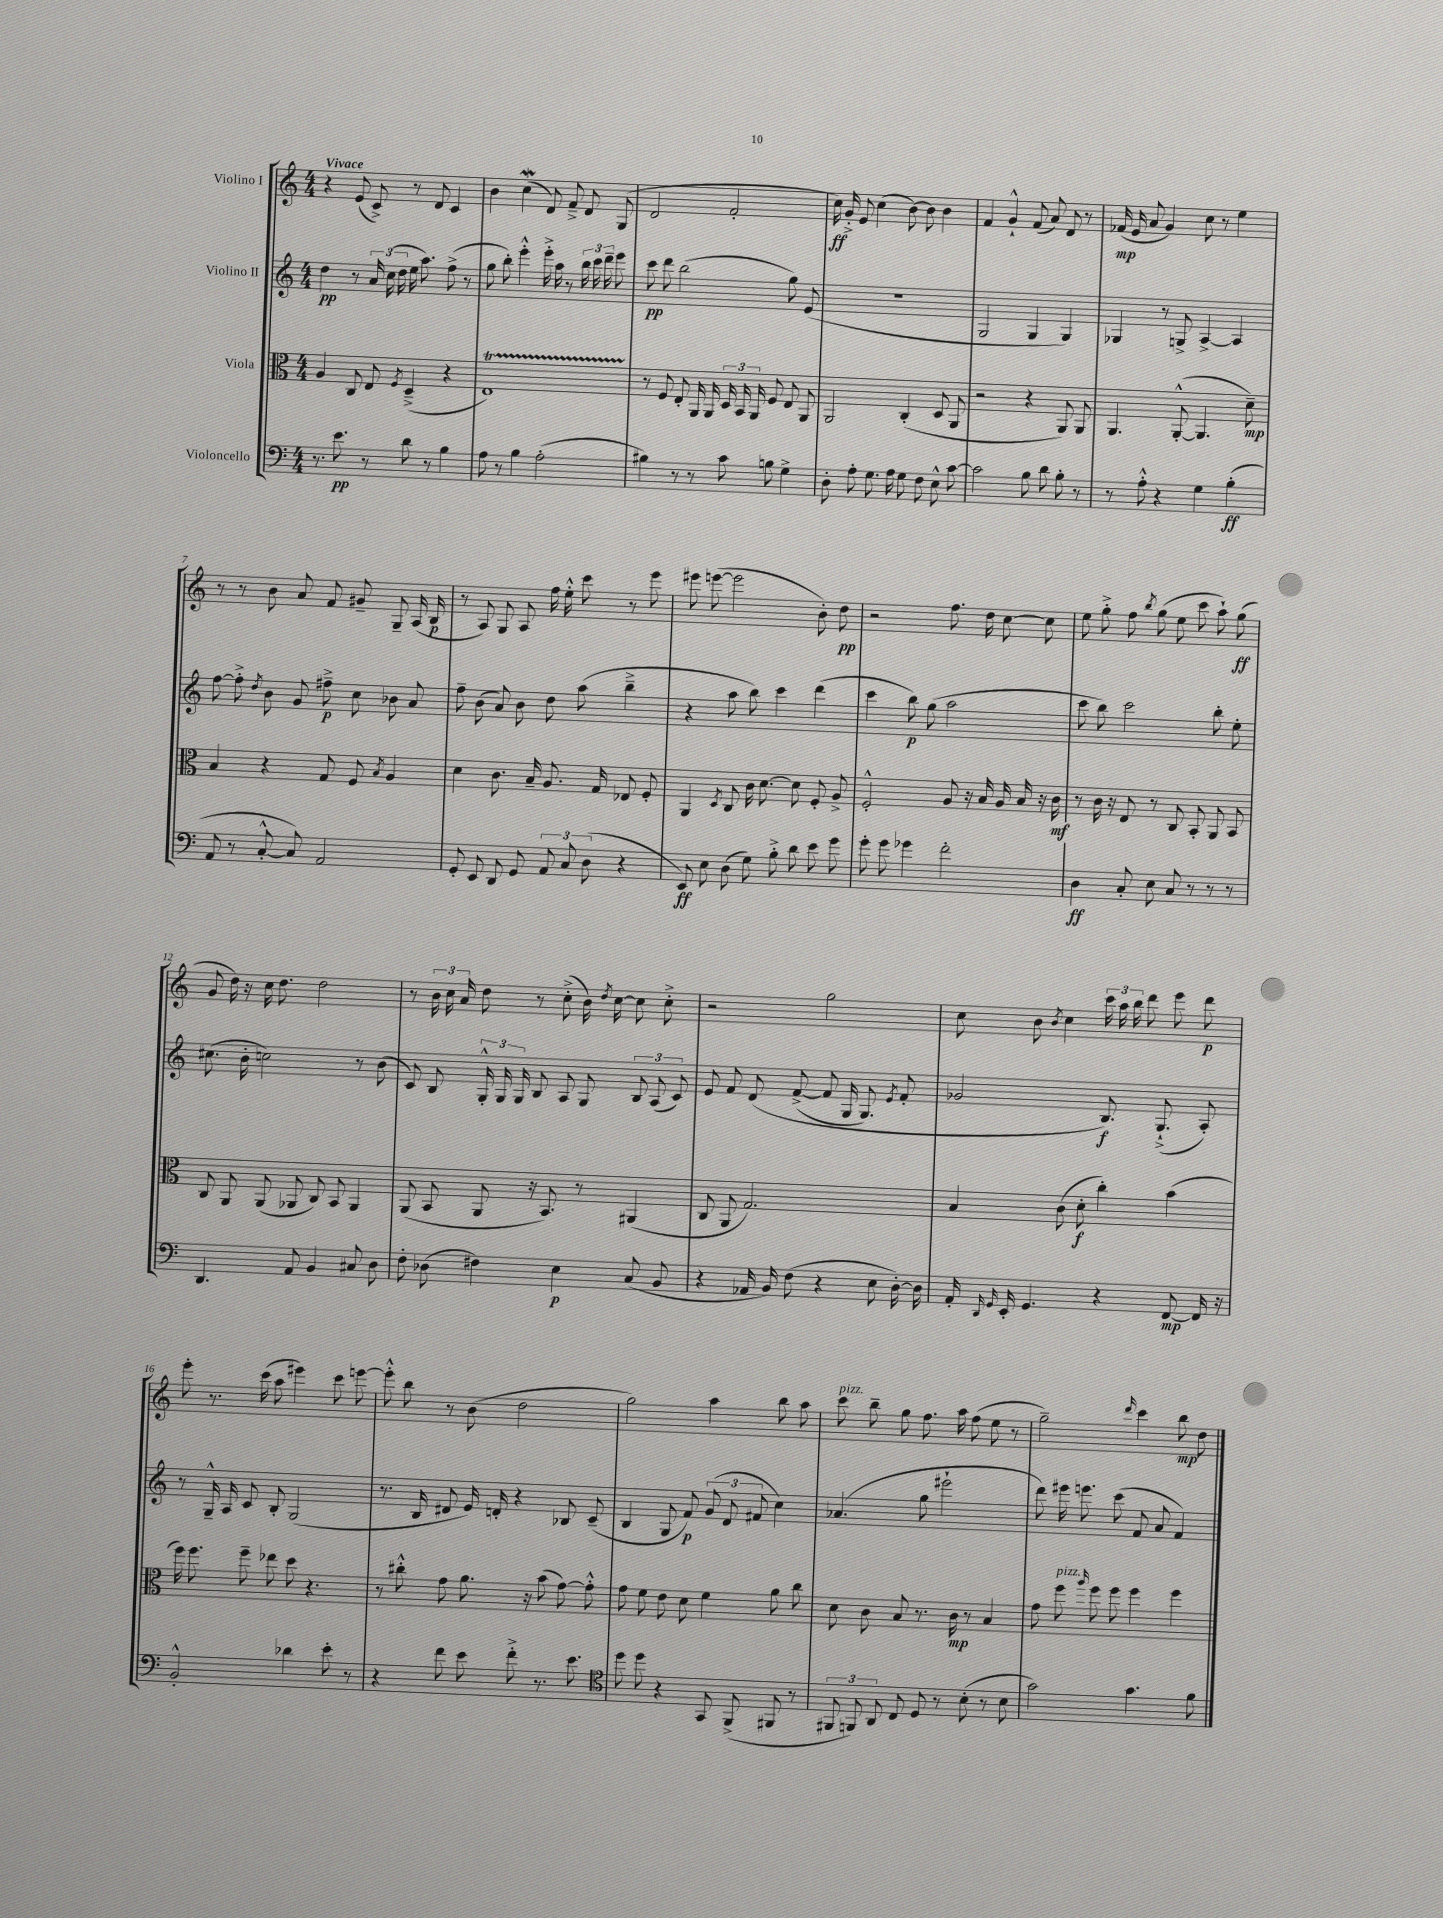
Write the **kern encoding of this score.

**kern	**kern	**kern	**kern
*staff4	*staff3	*staff2	*staff1
*clefF4	*clefC3	*clefG2	*clefG2
*k[]	*k[]	*k[]	*k[]
*M4/4	*M4/4	*M4/4	*M4/4
8.r	4A/	4dd\	4r
8.e\	.	.	.
.	8C/	8r	(8e/
8r	8E/	24a/	8c^/)
.	.	(24cc\	.
.	.	24dd\	.
.	8qF/	.	.
8d\	(4D~^/	16ee\	8r
.	.	8.aa\)	.
8r	.	.	8d/
4B\	4r	(8ff^\	4c/
.	.	8r	.
=	=	=	=
8A\	1E)	8gg\	4b\
8r	.	8bb'\)	.
4B\	.	4eee'^^\	(4cc\
(2A'\	.	16eee'^\	8d/)
.	.	16aa\	.
.	.	8r	8f~^/
.	.	24bb\	8d/
.	.	24ccc\	.
.	.	24ddd~\	.
.	.	8eee\	(8G/
=	=	=	=
4B#\)	8r	8ccc\	2d/
.	8F/	8ddd\	.
8r	8E'/	(2bb\	.
8r	16AA/	.	.
.	16AA/	.	.
8c\	24D/	.	2f'/
.	24BB/	.	.
.	24AA/	.	.
8B\	8F/	.	.
4G^\	8E/	8gg\)	.
.	8AA/	(8e/	.
=	=	=	=
8D'\	2AA/	1r	16cc\)
.	.	.	16g'^/
8A'\	.	.	8e/
8.G\	.	.	(4cc\
16A\	.	.	.
8G\	(4C'/	.	[8b\)
8F\	.	.	8b\]
8E^^\	8D/	.	4b\
[8c\	8AA/	.	.
=	=	=	=
2c\]	2r	2G/	4f/
.	.	.	4g`^^/
8B\	4r	4G/	(8f/
8d\	.	.	8a/)
8B'\	8AA/)	4G/)	8d/
8r	8AA/	.	8r
=	=	=	=
8r	4.AA/	4G-/	(16f-/
.	.	.	16e/
8A'^^\	.	.	8a/
4r	.	8r	4g/)
.	([8AA'^^/	8G^/	.
4G\	4.AA/]	[4A^/	8cc\
.	.	.	8r
(4B'\	.	4A/]	4ee\
.	8d~\)	.	.
=	=	=	=
8AA/	4B/	[8ff\	8r
8r	.	8ff'^\]	8r
.	.	8qdd/	.
[8C'^^/	4r	8b\	8b\
8C/])	.	8g/	8a/
2AA/	8G/	8ff#~^\	8f/
.	8F/	8cc\	8g#~/
.	8qB/	.	.
.	4A/	8b-\	8G~/
.	.	8a/	(16A/
.	.	.	16B/
=	=	=	=
8GG'/	4d\	8ff~\	8r
8EE/	.	(8b\	8A/)
8DD/	8.c\	8a/)	8G/
8GG/	.	8b\	8A/
.	16B~/	.	.
12AA/	8.A/	8dd\	16ff\
.	.	.	16ee'^^\
12C/	.	.	.
.	.	(8aa\	8ccc\
(12D\	.	.	.
.	16G/	.	.
4r	8E-/	4bb~^\	8r
.	8F'/	.	8eee\
=	=	=	=
8EE/)	4AA/	4r	8eee#\
8E\	.	.	([8eee\
.	8qD/	.	.
(8D\	8C/	8aa\	2eee\]
8G\)	16c\	8bb\)	.
.	[8.d\	.	.
8B'^\	.	4ccc\	.
8d\	8d\]	.	.
8e\	8F'/	(4ddd\	8b'\)
8g\	8A^/	.	8dd\
=	=	=	=
8g'\	2F'^^/	4ccc\	2r
8g\	.	.	.
4g-\	.	8bb\)	.
.	.	(8gg\	.
2f'\	8A/	2aa\	8.ff\
.	16r	.	.
.	16B/	.	16dd\
.	16A/	.	[8cc\
.	16B/	.	.
.	16r	.	8cc\]
.	16c\	.	.
=	=	=	=
4D\	8r	8ccc\	8ee\
.	16c\	8bb\)	8gg'^\
.	16r	.	.
8C'/	8E/	2ccc\	8ff\
.	.	.	8qbb/
8E\	8r	.	(8gg\
8C/	8C/	.	8ee\
8r	8BB'/	.	8ccc\
8r	8AA/	8bb'\	8aa`\)
8r	8BB/	8ee'\	(8gg\
=	=	=	=
4.DD/	8C/	(8.cc#\	8g/
.	8AA/	.	16dd\)
.	.	16b'\	16r
.	(8AA/	2cc\)	16cc\
.	.	.	8.dd\
8AA/	8AA-/	.	.
4BB/	8C/)	.	2dd\
.	8BB/	.	.
8C#/	4AA-/	8r	.
8D\	.	(8b\	.
=	=	=	=
8F'\	(8AA/	8c/)	8r
(8D-\	8BB/	8B/	24b\
.	.	.	24cc\
.	.	.	24a/
4F#\)	8AA/	24G'^^/	8dd\
.	.	24G/	.
.	.	24G/	.
.	16r	8B/	8r
.	8.BB/)	.	.
4E\	.	8A/	(8cc'^\
.	8r	8G/	16b\)
.	.	.	8qdd/
.	.	.	[16cc\
(8C/	(4AA#/	12B/	8cc\]
.	.	(12A/	.
8BB/	.	.	8cc'^\
.	.	12c/)	.
=	=	=	=
4r	8C/	8e/	2r
.	8AA/	8f/	.
16AA-/	2.G/)	&(8d/	.
16BB/)	.	.	.
(8F\	.	([8f^/	.
4r	.	8f/]	2gg\
.	.	16G/	.
.	.	8.G/)	.
8E\	.	.	.
.	.	8qe/	.
[16D'\)	.	8f'/	.
16D\]	.	.	.
=	=	=	=
16AA'/	4B/	2g-/	8cc\
16qqDD/	.	.	.
16qqGG/	.	.	.
16EE'/	.	.	.
4.GG/	.	.	8b\
.	.	.	8qb/
.	(8c\	.	4cc\
.	8d'\	.	.
4r	4cc'\)	8.B/&)	24ccc\
.	.	.	24aa\
.	.	.	24bb\
.	.	.	8ddd\
.	.	(8.G`^/	.
[8FF/	(4b\	.	8eee\
16FF/]	.	8A'/)	8ddd\
16r	.	.	.
=	=	=	=
2BB'^^/	16ff\)	8r	8eee'\
.	8.ff\	.	.
.	.	16G~^^/	8.r
.	.	16A/	.
.	8ff~\	8c/	.
.	.	.	(16ccc\
.	8ee-\	8B'/	8aa\
4d-\	8dd\	(2G/	4eee#\)
.	4.r	.	.
8e'\	.	.	8ccc\
8r	.	.	[8eee\
=	=	=	=
4r	8r	8.r	8eee'^^\]
.	8cc#'^^\	.	8bb\
.	.	16B/	.
8f\	8g\	8d#/	8r
8e\	8.a\	16e/)	(8b\
.	.	16d'/	.
8f'^\	.	4r	2dd\
.	16r	.	.
8.r	(8b\	.	.
.	[8g\)	8B-/	.
8.e\	.	.	.
.	8g'^^\]	(8c~/	.
=	=	=	=
*clefC4	*	*	*
8dd\	8g\	4B/	2gg\)
8dd\	8f\	.	.
4r	8e\	8G/	.
.	8d\	8f/)	.
8GG/	4f\	(12g/	4aa\
.	.	12d/	.
(8FF^/	.	.	.
.	.	12f#/	.
8FF#/	8a\	4cc\)	8bb\
8r	8cc\	.	8aa\
=	=	=	=
12FF#/	8d\	(4.a-/	8ccc\
12FF/)	.	.	.
.	8c\	.	8bb~\
12AA/	.	.	.
8C/	8B/	.	8gg\
8D/	8.r	8gg\	8.ff\
8r	.	2eee#`\	.
.	16c\	.	16aa\
(8B'\	8r	.	(8ff\
8r	4B/	.	8ee\
8B\	.	.	8r
=	=	=	=
2g\)	8g\	8ddd\)	2gg~\)
.	8ff\	16eee#\	.
.	.	8.eee\	.
.	16qqaa/	.	.
.	8ff\	.	.
.	8ff\	(8ccc\	.
.	.	.	16qqddd/
4.g\	4ff\	8f/	4ccc\
.	.	8a/	.
.	4ff\	4f/)	8bb\
8f\	.	.	8dd\
==	==	==	==
*-	*-	*-	*-
